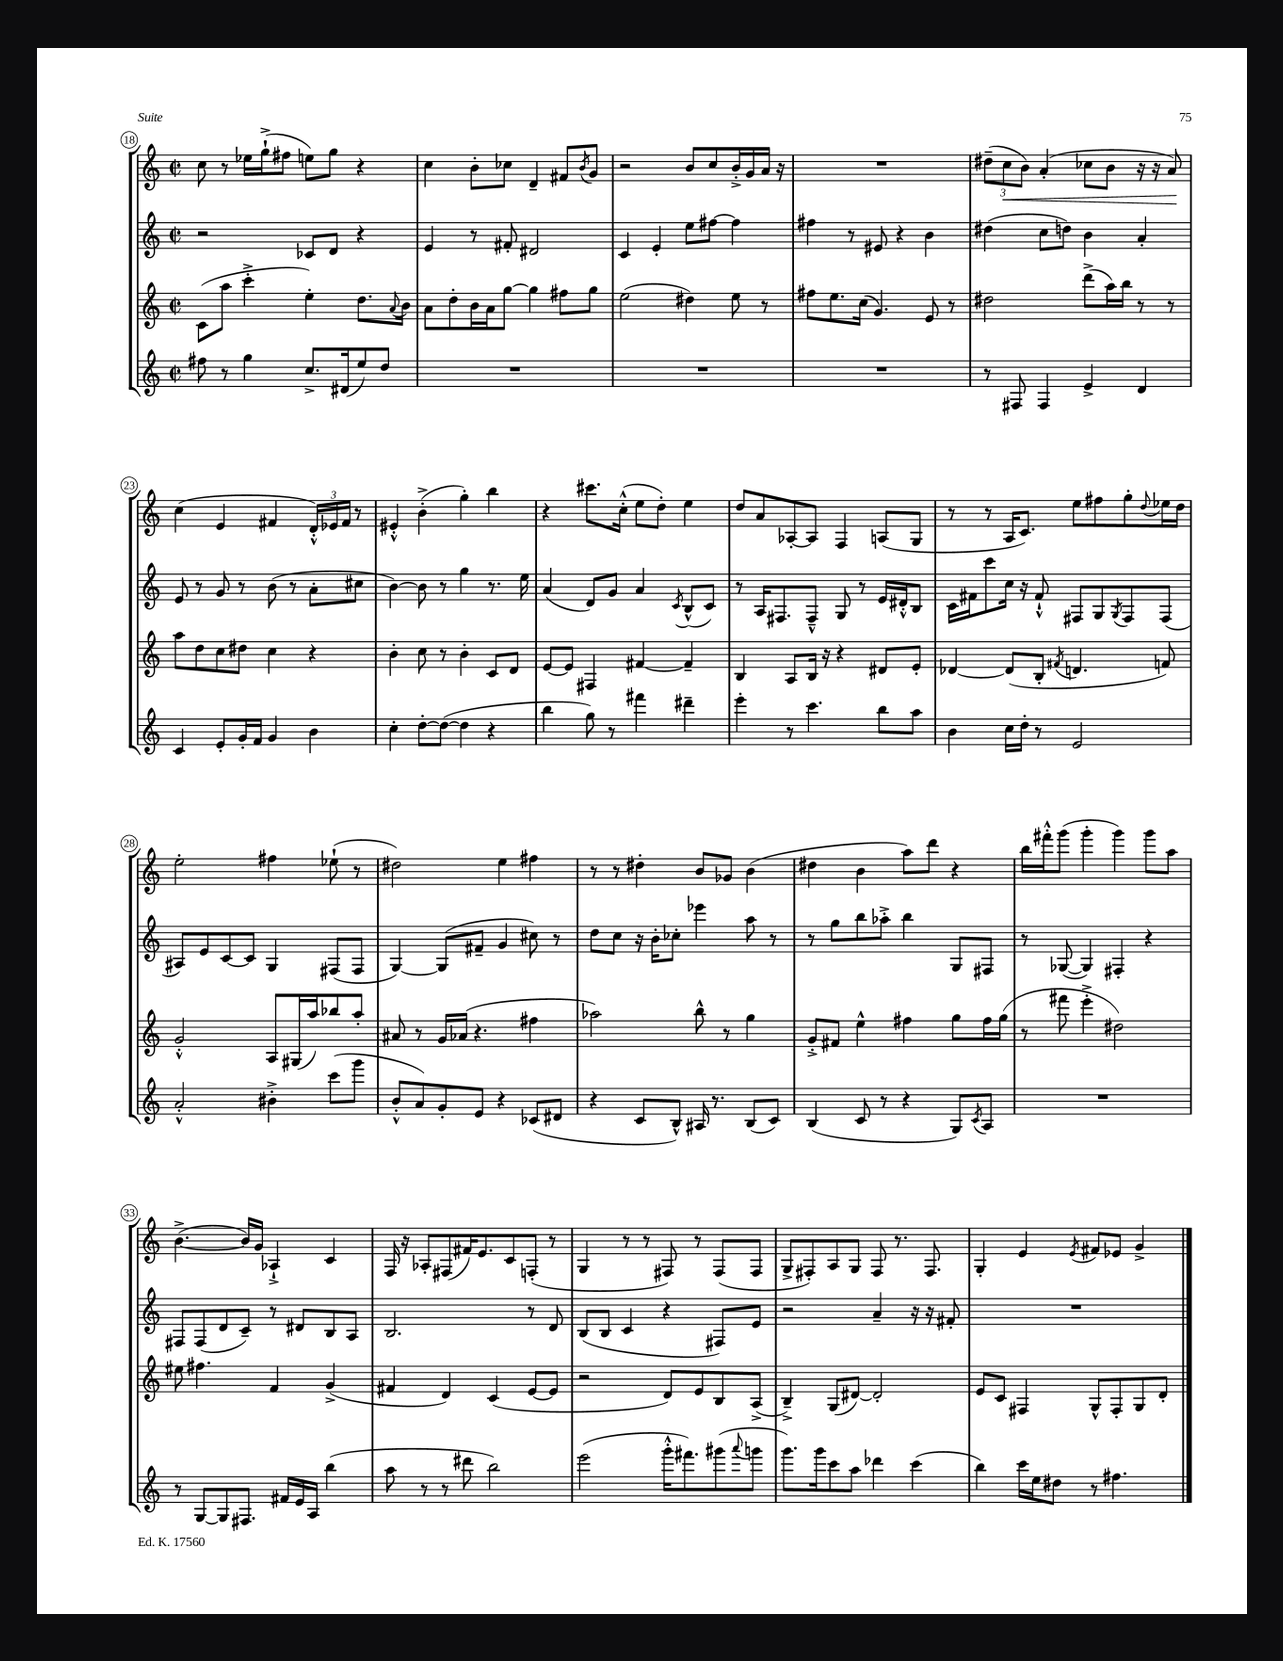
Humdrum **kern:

**kern	**kern	**kern	**kern
*staff4	*staff3	*staff2	*staff1
*clefG2	*clefG2	*clefG2	*clefG2
*k[]	*k[]	*k[]	*k[]
*M2/2	*M2/2	*M2/2	*M2/2
*met(c|)	*met(c|)	*met(c|)	*met(c|)
8ff#	(8c	2r	8cc
8r	8aa	.	8r
4gg	4ccc'^	.	16ee-
.	.	.	(16gg`^
.	.	.	8ff#
8.cc^	4ee')	8c-	8ee)
.	.	8d	8gg
(16d#	.	.	.
8ee)	8.dd	4r	4r
8dd	.	.	.
.	8qqa	.	.
.	16b	.	.
=	=	=	=
1r	8a	4e	4cc
.	8dd'	.	.
.	16b	8r	8b'
.	16a	.	.
.	[8gg	8f#'	8cc-
.	4gg]	2d#	4d~
.	8ff#	.	8f#
.	.	.	8qb
.	8gg	.	8g
=	=	=	=
1r	(2ee	4c	2r
.	.	4e'	.
.	4dd#)	8ee	8b
.	.	[8ff#	8cc
.	8ee	4ff#]	16b'^
.	.	.	16g
.	8r	.	16a
.	.	.	16r
=	=	=	=
1r	8ff#	4ff#	1r
.	8.ee	.	.
.	.	8r	.
.	(16cc	.	.
.	4.g)	8e#	.
.	.	4r	.
.	8e	4b	.
.	8r	.	.
=	=	=	=
8r	2dd#	(4dd#	(12dd#~
.	.	.	12cc
8F#	.	.	.
.	.	.	12b)
4F#	.	8cc	(4a'
.	.	8dd)	.
4e^	(8ddd^	4b	8cc-
.	16aa)	.	8b
.	16bb	.	.
4d	8r	4a'	16r
.	.	.	16r
.	8r	.	8a)
=	=	=	=
4c	8aa	8e	(4cc
.	8dd	8r	.
8e'	8cc	8g	4e
16g'	8dd#	8r	.
16f	.	.	.
4g	4cc	(8b	4f#
.	.	8r	.
4b	4r	8a'	24d'^^)
.	.	.	24e-
.	.	.	24f#
.	.	8cc#	8r
=	=	=	=
4cc'	4b'	[4b)	4e#'^^
[8dd'	8cc	8b]	(4b'^
(8dd_	8r	8r	.
4dd]	4b'	4gg	4gg')
4r	8c	8.r	4bb
.	8d	.	.
.	.	16ee	.
=	=	=	=
4bb	[8e	(4a	4r
.	8e]	.	.
8gg)	4F#	8d)	8.ccc#
8r	.	8g	.
.	.	.	(16cc'^^
4fff#	[4f#	4a	8ee
.	.	.	8dd')
.	.	8qc	.
4ddd#~	4f#~]	(8B^^	4ee
.	.	8c)	.
=	=	=	=
4eee'	4B	8r	8dd
.	.	16A	8a
.	.	8.F#	.
8r	8A	.	[8A-'
4.ccc	16B	8F#~^^	8A-]
.	16r	.	.
.	4r	8G	4F
.	.	8r	.
8bb	8d#	16e	(8A
.	.	16d#'^^	.
8aa	8e'	8B	8G
=	=	=	=
4b	[4d-	16c	8r
.	.	16f#	.
.	.	8ccc	8r
16cc	(8d-]	16cc	16A
16dd'	.	16r	8.c)
8r	8B'	8f#`^^	.
.	8qf#	.	.
2e	4.d	8F#	8ee
.	.	8G	8ff#
.	.	8qG	.
.	.	8F#	8gg'
.	.	.	8qqdd
.	8f)	(8F#	16ee-
.	.	.	16dd
=	=	=	=
2a'^^	2g'^^	8A#)	2ee'
.	.	8e	.
.	.	[8c	.
.	.	8c]	.
4b#'^	8A	4G	4ff#
.	(16G#	.	.
.	16aa)	.	.
(8ccc	8bb-	(8F#	(8ee-`
8ggg	8aa'	8F#	8r
=	=	=	=
8b'^^	8a#	[4G)	2dd#)
8a)	8r	.	.
8g'	16g	(8G]	.
.	(16a-	.	.
8e	4.r	8f#~	.
4r	.	4g	4ee
(8c-	4ff#	8cc#)	4ff#
8d#	.	8r	.
=	=	=	=
4r	2aa-)	8dd	8r
.	.	8cc	8r
8c	.	16r	4dd#'
.	.	16b'	.
8B^^)	.	8cc-'	.
16A#	8bb^^	4eee-	8b
8.r	.	.	.
.	8r	.	8g-
(8B	4gg	8aa	(4b
8c)	.	8r	.
=	=	=	=
(4B	8g'^	8r	4dd#
.	8f#	8gg	.
8c	4ee^^	8bb	4b
8r	.	8aa-'^	.
4r	4ff#	4bb	8aa)
.	.	.	8ddd
8G)	8gg	8G	4r
8qc	.	.	.
8A	16ff#	8F#	.
.	(16gg	.	.
=	=	=	=
1r	8r	8r	16bb
.	.	.	16fff#'^^
.	8fff#	([8G-	(8ggg
.	4eee'^	4G-])	4ggg'
.	2dd#)	4F#'	4ggg)
.	.	4r	8ggg
.	.	.	8aa
=	=	=	=
8r	8ee#	8F#	([4.b^
[8G	4.ff#	(8F#	.
8G]	.	8d	.
8.F#	.	8c~)	16b])
.	.	.	16g
.	4f	8r	4A-`^
16f#	.	.	.
16e	.	8d#	.
16A	.	.	.
(4bb	(4g^	8B	4c
.	.	8A	.
=	=	=	=
8aa	4f#	2.B	16F
.	.	.	16r
8r	.	.	8A-'
8r	4d)	.	(8F#
8ddd#	.	.	16f#)
.	.	.	8.e
2bb)	(4c	.	.
.	.	.	8c
.	[8e	8r	(8F'
.	8e]	8d	8r
=	=	=	=
(2eee	2r	(8B	4G
.	.	8B	.
.	.	4c	8r
.	.	.	8r
16ggg'^^	8d)	4r	8F#)
8.fff#)	.	.	.
.	8e	.	8r
(8ggg#	8B	8F#)	(8F#
8qqaaa	.	.	.
8ggg	(8A^	8e	8F#
=	=	=	=
8.ggg)	4B~^)	2r	8G^
.	.	.	8F#')
16ggg	.	.	.
8ccc	(8G	.	8A
8aa	[8d#)	.	8G
4ddd-	2d#']	4a~	8F#
.	.	.	8.r
(4ccc	.	16r	.
.	.	16r	8.F#
.	.	8f#'	.
=	=	=	=
4bb)	8e	1r	4G'
.	8c	.	.
16ccc	4F#	.	4e
16ee	.	.	.
8dd#	.	.	.
.	.	.	8qe
8r	8G^^	.	8f#
4.ff#	8F#'	.	8e-
.	8G	.	4g^
.	8d'	.	.
==	==	==	==
*-	*-	*-	*-
